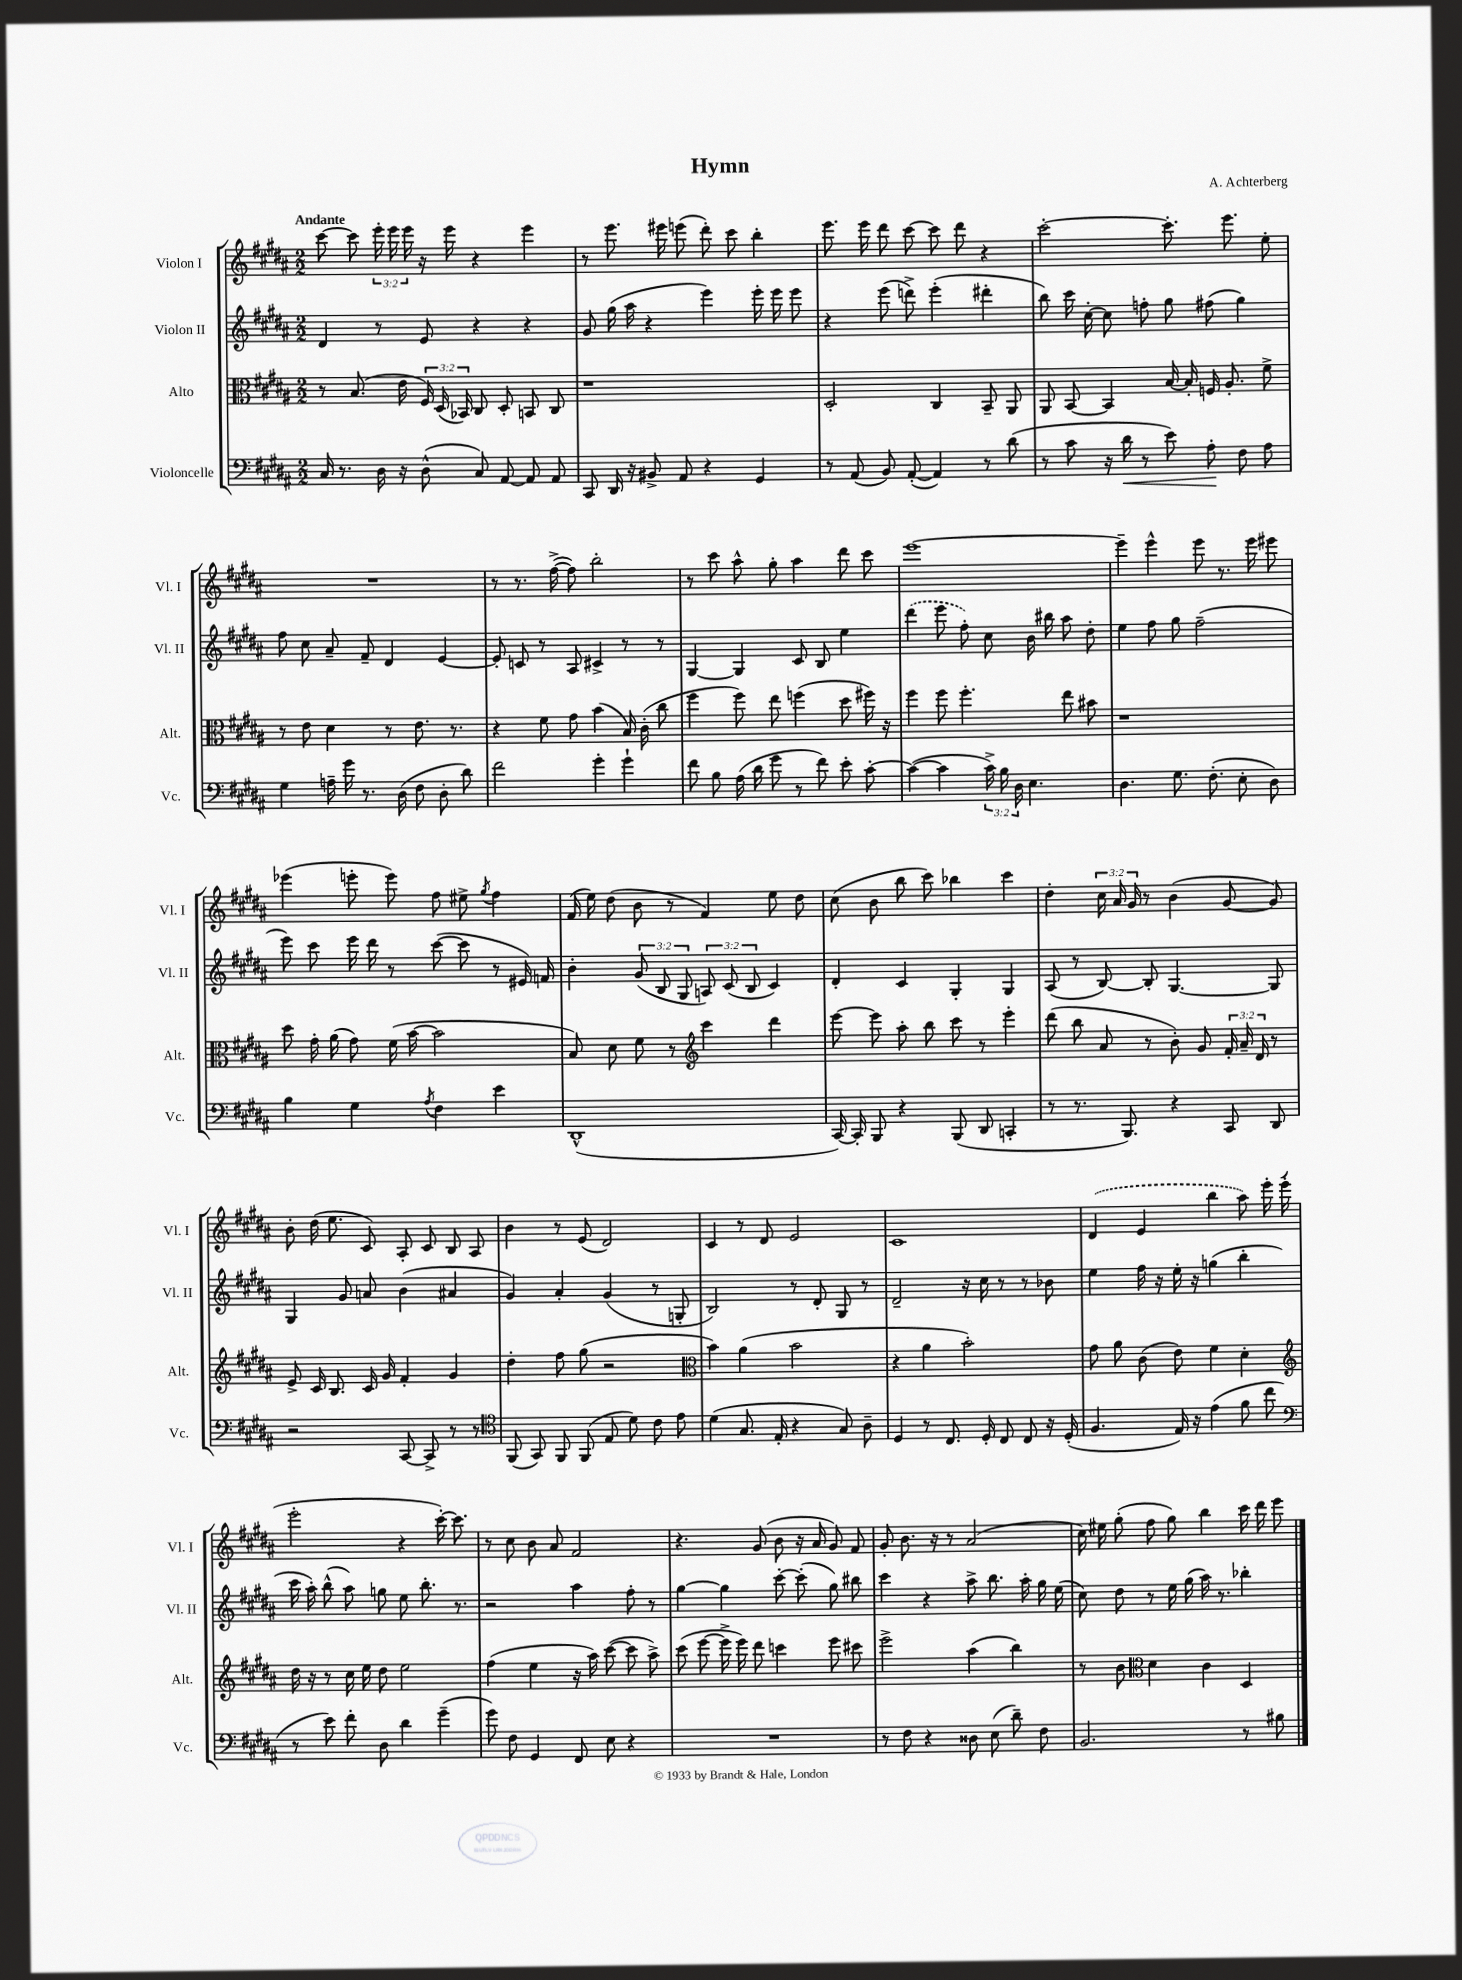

**kern	**kern	**kern	**kern
*staff4	*staff3	*staff2	*staff1
*clefF4	*clefC3	*clefG2	*clefG2
*k[f#c#g#d#a#]	*k[f#c#g#d#a#]	*k[f#c#g#d#a#]	*k[f#c#g#d#a#]
*M2/2	*M2/2	*M2/2	*M2/2
16C#/	8r	4d#/	[8ccc#\
8.r	.	.	.
.	(8.B/	.	8ccc#\]
16D#\	.	8r	24eee'\
.	.	.	24eee\
16r	16e\	.	.
.	.	.	24eee\
(8D#^^\	24F#/)	8e/	16r
.	(24D#/	.	.
.	.	.	16eee\
.	24BB-/)	.	.
8C#/)	8C#/	4r	4r
[8AA#/	8D#'/	.	.
8AA#/]	8BB/	4r	4eee\
8AA#/	8C#/	.	.
=	=	=	=
8CC#/	1r	8g#/	8r
16DD#/	.	(16gg#\	8.eee\
16r	.	16aa#\	.
8BB#^/	.	4r	.
.	.	.	16eee#\
8AA#/	.	.	(8eee\
4r	.	4eee\)	8ddd#'\)
.	.	.	8ccc#\
4GG#/	.	16eee'\	4bb'\
.	.	16eee\	.
.	.	8eee\	.
=	=	=	=
8r	2D#'/	4r	8.eee\
(8AA#/	.	.	.
.	.	.	16eee\
8BB/)	.	(8eee\	8ddd#\
([8AA#'/	.	8ddd^\)	[8ccc#\
4AA#/])	4C#/	(4eee'\	8ccc#\]
.	.	.	8ddd#\
8r	8BB~/	4ddd#'\	4r
(8d#\	8AA#/	.	.
=	=	=	=
8r	8AA#/	8bb\)	[2ccc#'\
8c#\	[8BB/	16ccc#\	.
.	.	[16cc#'\	.
16r	4BB/]	8cc#\]	.
16d#\	.	.	.
8r	.	8ff'\	.
8e\)	[16B/	8gg#\	8.ccc#'\]
.	16B'/]	.	.
8A#'\	16F/	(8ff#\	.
.	8.A#'/	.	8.eee\
8F#\	.	4gg#\)	.
8A#\	8f#^\	.	8ee'\
=	=	=	=
4G#\	8r	8ff#\	1r
.	8e\	8cc#\	.
16A~\	4d#\	8a#~/	.
16g#\	.	.	.
8.r	.	8f#~/	.
.	8r	4d#/	.
(16D#\	.	.	.
8F#\	8.e\	.	.
8D#'\	.	[4e/	.
.	8.r	.	.
8d#\)	.	.	.
=	=	=	=
2f#\	4r	8e'/]	8r
.	.	8c/	8.r
.	8f#\	8r	.
.	.	.	([16ff#^\
.	8g#\	8A#/	8ff#\])
4g#'\	(4b\	4c#^/	2bb'\
4g#`\	16B/)	8r	.
.	(16c#'\	.	.
.	8cc#\	8r	.
=	=	=	=
8f#\	4ff#\	[4G#/	8r
8B\	.	.	8ccc#\
(16A#\	8ff#\)	4G#/]	8aa#^^\
16d#\	.	.	.
8g#\	8ee\	.	8gg#'\
8r	(4ff\	8c#/	4aa#\
8f#\)	.	8B/	.
8e'\	8dd#\	4ee\	8ddd#\
[8c#'\	16ff#\)	.	8ccc#\
.	16r	.	.
=	=	=	=
(4c#\_	4ff#\	(4ddd#\	[1eee
4c#\]	8ff#\	8eee\	.
.	4.ff#'\	8ff#'\)	.
24c#^\)	.	8cc#\	.
24B\	.	.	.
24D#\	.	.	.
4.E\	.	16b\	.
.	.	16bb#\	.
.	8ee\	8aa#\	.
.	8b#\	8dd#'\	.
=	=	=	=
4.D#\	1r	4ee\	4eee~\]
.	.	8ff#\	4eee^^\
8.G#\	.	8gg#\	.
.	.	(2ff#~\	8eee\
(8.F#'\	.	.	.
.	.	.	8.r
8E'\	.	.	.
.	.	.	16eee\
8D#\)	.	.	8eee#\
=	=	=	=
4B\	8dd#\	8eee\)	(4eee-\
.	16g#'\	8ccc#\	.
.	(16a#\	.	.
4G#\	8g#\)	16eee\	8eee'\
.	.	16ddd#\	.
.	(16f#\	8r	8eee\)
.	[16b\	.	.
8qA#/	.	.	.
4F#\	2b\]	([8ccc#\	8ff#\
.	.	8ccc#\]	8ee#^\
.	.	.	8qgg#/
4e\	.	8r	4ff#\
.	.	16e#/)	.
.	.	16f/	.
=	=	=	=
(1DD#^^	8B/)	4b'\	(16f#/
.	.	.	16ee\)
.	8d#\	.	(8dd#\
.	8f#\	(12g#/	8b\
.	.	12B/	.
.	8r	.	8r
.	.	12G#/	.
*	*clefG2	*	*
.	4ccc#\	12A/)	4f#/)
.	.	(12c#/	.
.	.	12B/	.
.	4ddd#\	4c#/)	8ee\
.	.	.	8dd#\
=	=	=	=
[16CC#/)	[8eee\	4d#'/	(8cc#\
16CC#'/]	.	.	.
8BBB/	8eee\]	.	8b\
4r	8aa#'\	4c#/	8bb\
.	8bb\	.	8ccc#\)
(8BBB/	8ccc#\	4G#'/	4bb-\
8DD#/	8r	.	.
4CC'/	4eee'\	4G#/	4ccc#\
=	=	=	=
8r	(8ddd#\	(8A#/	4dd#'\
8.r	8bb\	8r	.
.	8a#/	[8B/)	24cc#\
.	.	.	24a#/
8.BBB/)	.	.	.
.	.	.	24g#/
.	8r	8B'/]	8r
4r	8b'\)	[4.G#/	(4b\
.	8g#/	.	.
8CC#/	24f#'/	.	[8g#/
.	24a#~/	.	.
.	24d#/	.	.
8DD#/	8r	8G#/]	8g#/])
=	=	=	=
2r	8e^/	4G#/	8b'\
.	16c#/	.	(16dd#\
.	8.B/	.	8.ee\
.	.	8g#/	.
.	16c#/	8a/	8c#/)
.	16g#/	.	.
[8CC#/	4f#'/	(4b\	8A#'/
8CC#^/]	.	.	8c#/
8r	4g#/	4a#/	8B/
8r	.	.	8A#/
=	=	=	=
*clefC4	*	*	*
(8FF#/	4dd#'\	4g#/)	4b\
8GG#/)	.	.	.
8FF#/	8ff#\	4a#'/	8r
(8FF#/	(8gg#\	.	(8e/
8E/	2r	(4g#/	2d#/)
8d#\)	.	.	.
8c#\	.	8r	.
8e\	.	8G'/	.
=	=	=	=
*	*clefC3	*	*
(4d#\	4b\)	2B/)	4c#/
8.G#/	(4a#\	.	8r
.	.	.	8d#/
16E'/	.	.	.
4r	2b\	8r	2e/
.	.	8d#'/	.
8G#/)	.	8G#/	.
8A#~\	.	8r	.
=	=	=	=
4D#/	4r	2d#~/	1c#
8r	4a#\	.	.
8.C#/	.	.	.
.	2b'\)	16r	.
16D#'/	.	16cc#\	.
8C#/	.	8r	.
8C#/	.	8r	.
16r	.	8b-\	.
(16D#'/	.	.	.
=	=	=	=
4.F#/	8g#\	4ee\	(4d#/
.	8a#\	.	.
.	(8c#\	16ff#\	4e/
.	.	16r	.
16E/)	8e\)	16ee'\	.
16r	.	16r	.
(4e\	4f#\	(4gg\	4bb\
8f#\	4d#'\	4bb'\	8aa#\)
8cc#\	.	.	16eee'\
.	.	.	(16eee'\
=	=	=	=
*clefF4	*clefG2	*	*
8r	16dd#\	16ccc#\	2eee'\
.	16r	16aa#'\)	.
8e\)	8r	(8bb^^\	.
8f#'\	16cc#\	8aa#\)	.
.	16ee\	.	.
8D#\	8dd#\	8gg\	.
4d#\	2ee\	8ee\	4r
.	.	8.bb'\	.
(4g#~\	.	.	[16ccc#'\)
.	.	8.r	8.ccc#\]
=	=	=	=
8g#\)	(4ff#\	2r	8r
8F#\	.	.	8cc#\
4GG#/	4ee\	.	8b\
.	.	.	8a#/
8FF#/	16r	4aa#\	2f#/
.	16aa#\)	.	.
8E\	([8ccc#\	.	.
4r	8ccc#\]	8ff#'\	.
.	8aa#^\)	8r	.
=	=	=	=
1r	(8ccc#\	[4gg#\	4.r
.	[8eee\	.	.
.	16eee^\]	4gg#\]	.
.	16eee\)	.	.
.	8ddd#\	.	(8g#/
.	4ccc\	[8ccc#'\	8b\
.	.	(8ccc#'\]	16r
.	.	.	16a#/
.	8eee\	8gg#\)	8g#/)
.	8ccc#\	8bb#\	8f#/
=	=	=	=
8r	2eee^\	4ccc#\	8g#'/
8F#\	.	.	8.b\
4r	.	4r	.
.	.	.	16r
.	.	.	8r
8D##\	(4aa#\	8aa#^\	(2a#/
(8E\	.	8.bb\	.
8d#~\)	4bb\)	.	.
.	.	16aa#'\	.
8F#\	.	16gg#\	.
.	.	(16ee\	.
=	=	=	=
2.BB/	8r	8cc#\)	16cc#\)
.	.	.	16ee#\
.	8b\	8dd#\	(8gg#'\
*	*clefC3	*	*
.	4d#\	8r	8ff#\
.	.	16ee\	8gg#\)
.	.	(16gg#\	.
.	4c#\	16aa#\)	4bb\
.	.	8.r	.
8r	4D#/	4bb-'\	16ccc#\
.	.	.	16ddd#\
8B#\	.	.	8eee\
==	==	==	==
*-	*-	*-	*-
